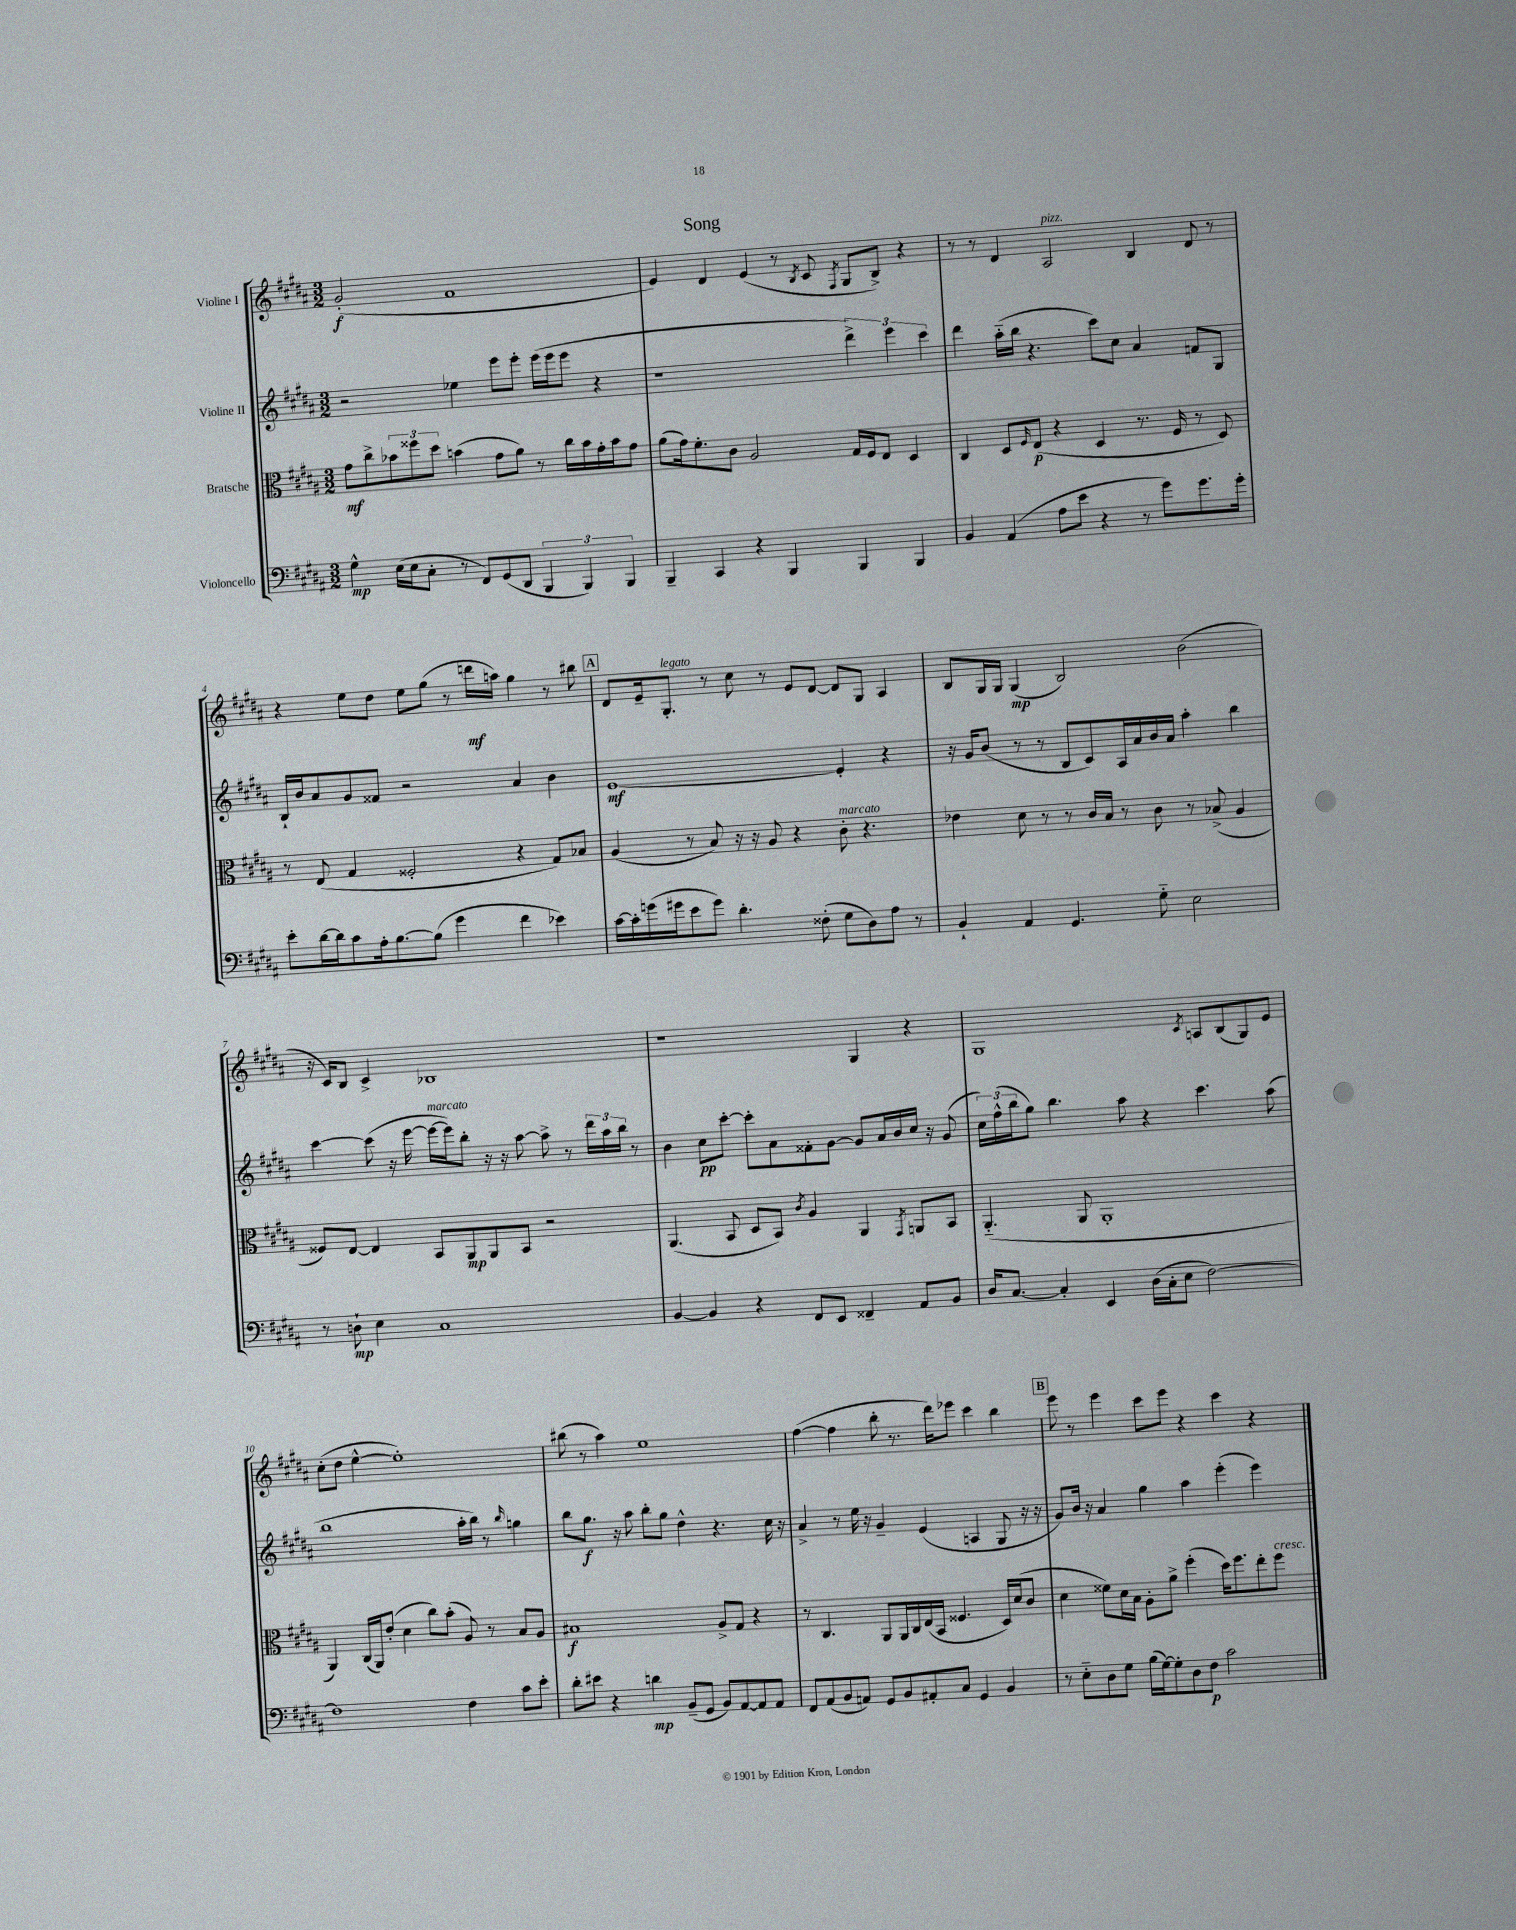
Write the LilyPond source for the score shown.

\header { title = "Song" }
<<
\new StaffGroup <<
\new Staff = "s0" \with { instrumentName = "Violine I" } {
    \clef treble \key b \major \numericTimeSignature \time 3/2
    gis'2-.\f( fis'1 |
    e'4) dis'4 e'4( r8 \acciaccatura { b8 } cis'8 \acciaccatura { fis8 } gis8 b8->) r4 |
    r8 r8 dis'4 ais2^\markup { \italic "pizz." } b4 dis'8 r8 |
    r4 e''8 dis''8 e''8 gis''8( r8 d'''16\mf a''16) gis''4 r8 bis''8 |
    \mark \markup { \box "A" } dis'8 e'16-- gis8.-.^\markup { \italic "legato" } r8 cis''8 r8 e'8 dis'8~ dis'8 gis8 ais4 |
    b8 gis16 gis16 gis4\mp( b2) b'2( |
    r16 cis'16) b8 cis'4-> bes1 |
    r1 gis4 r4 |
    gis1 \acciaccatura { cis'8 } a8 b8( gis8) e'8 |
    cis''8-.( dis''8 e''4~-^ e''1-.) |
    bis''8( r8 ais''4) e''1 |
    fis''4~( fis''4 b''8-. r8. dis'''16) ees'''8 cis'''4 b''4 |
    \mark \markup { \box "B" } e'''8 r8 e'''4 cis'''8 e'''8 r4 cis'''4 r4 \bar "|." |
}
\new Staff = "s1" \with { instrumentName = "Violine II" } {
    \clef treble \key b \major \numericTimeSignature \time 3/2
    r2 ees''4 e'''8 e'''8-. e'''16( e'''16 e'''8 r4 |
    r1 \tuplet 3/2 { dis'''4->) e'''4 cis'''4 } |
    dis'''4 ais''16-_( b''16 r4. cis'''8) cis''8 ais'4 f'8 gis8 |
    b16-! b'16 ais'8 gis'8 fisis'8 r2 ais'4 b'4 |
    \mark \markup { \box "A" } e'1~\mf e'4-. r4 |
    r16 gis'16 b'8( r8 r8 b8 cis'8) ais16 ais'16 b'16 ais'16 ais''4-. b''4 |
    cis'''4~ cis'''8( r16 e'''16~ e'''16~^\markup { \italic "marcato" } e'''16) b''8-. r16 r16 ais''8~ ais''8-> r8 \tuplet 3/2 { dis'''16 ais''16 b''16 } r8 |
    b'4 cis''8\pp cis'''8~-. cis'''8-. ais'8 fisis'8-. gis'8~ gis'8 ais'16 b'16 cis''16 r16 gis'8( |
    \tuplet 3/2 { cis''16) fis''16-^( b''16 } gis''8) b''4. ais''8 r4 cis'''4. ais''8( |
    b''1 ais''16-. b''16) r8 \grace { b''16 } g''4 |
    b''8 gis''8.\f r16 ais''8 b''8-. gis''8 dis''4-^ r4. cis''16 r16 |
    ais'4-> r8 e''16 r16 gis'4-- e'4( a4 gis8 r16 r16 |
    \mark \markup { \box "B" } gis'8) b'16 r16 ais'4 gis''4 ais''4 e'''4-.( e'''4) \bar "|." |
}
\new Staff = "s2" \with { instrumentName = "Bratsche" } {
    \clef alto \key b \major \numericTimeSignature \time 3/2
    gis'8\mf cis''8-> \tuplet 3/2 { bes'8 fisis''8 dis''8 } b'4( gis'8 ais'8) r8 cis''16 b'16 gis'16-. b'16 gis'8 |
    ais'8( gis'16) fis'8.-. cis'8 ais2 gis16 fis16 e8 dis4 |
    cis4 dis8 \grace { fis16 } e8\p( r4 dis4 r8. fis16 r8 dis8) |
    r8 e8( gis4 fisis2-. r4 gis8) bes8 |
    \mark \markup { \box "A" } ais4( r8 b8) r16 r16 ais8 r4 cis'8-.^\markup { \italic "marcato" } r4. |
    ees'4 dis'8 r8 r8 cis'16 b16 r8 cis'8 r8 bes8->( ais4 |
    fisis8) e8~ e4 b,8 ais,8\mp ais,8 b,8 r2 |
    ais,4.( b,8 dis8 b,8) \acciaccatura { cis'8 } ais4 ais,4 \acciaccatura { gis,8 } a,8 b,8 |
    ais,4.-_( ais,8 ais,1-. |
    ais,4) cis16( ais,16) e'8-.( dis'4 cis''8) b'8-.( ais8) r8 b8 ais8 |
    bis1\f ais8-> gis8 r4 |
    r8 cis4. ais,8 ais,16 cis16 e16( b,16 fisis4. dis16) dis'16( cis'8 |
    \mark \markup { \box "B" } dis'4 fisis'8) dis'16 b16 ais8-. ais'8-> fis''4-.( dis''16) fis''8. e''8-. fis''8^\markup { \italic "cresc." } \bar "|." |
}
\new Staff = "s3" \with { instrumentName = "Violoncello" } {
    \clef bass \key b \major \numericTimeSignature \time 3/2
    gis4-^\mp e16( e16 cis8-. r8 fis,8) gis,8( dis,8 \tuplet 3/2 { b,,4 b,,4) b,,4 } |
    b,,4-- cis,4 r4 b,,4 b,,4 b,,4 |
    b,4 ais,4( ais8 e'8 r4 r8 gis'8) gis'8. gis'16-. |
    e'8-. dis'16~ dis'16 cis'8 ais16-. b8.~ b8( gis'4 fis'4 ees'4) |
    \mark \markup { \box "A" } cis'16~ cis'16-. g'16( gis'16 e'8 gis'8) dis'4.-. fisis8-.( gis8 dis8) ais8 r8 |
    b,4-! ais,4 gis,4. gis8-_ e2 |
    r8 d8-!\mp e4 cis1 |
    b,4~ b,4 r4 fis,8 e,8 fisis,4-- ais,8 b,8 |
    dis16 cis8.~ cis4-. e,4 dis16( cis16-. e8 fis2~) |
    fis1 fis4 cis'8 e'8-. |
    dis'8-. eis'8 r4 d'4\mp b,8--( gis,8 b,8) ais,8~ ais,8 ais,8 |
    fis,8 ais,8( b,8 a,8) gis,8 b,8 ais,8-. cis8 gis,4 b,4 |
    \mark \markup { \box "B" } r8 e8-_ dis8 gis8 b16( gis16~) gis8-. dis8 fis8\p cis'2 \bar "|." |
}
>>
>>
